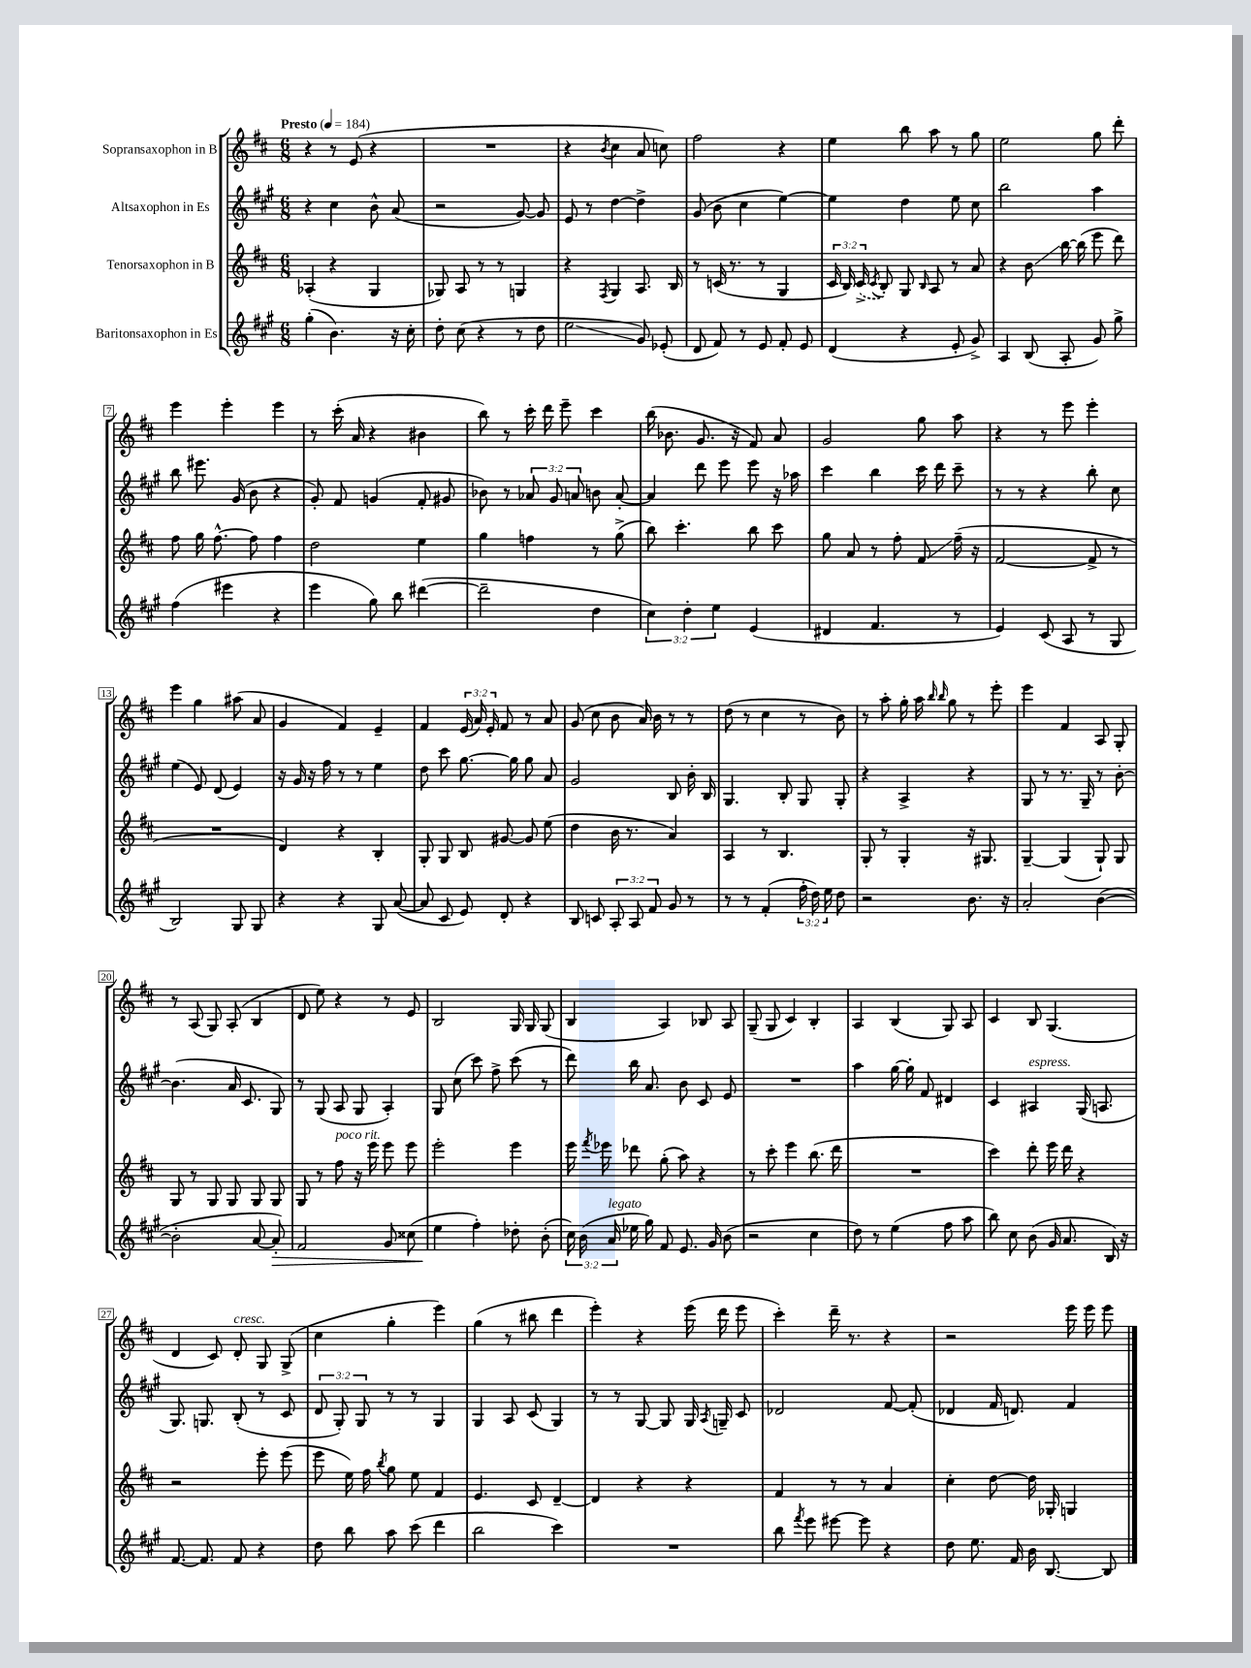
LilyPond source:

<<
\new StaffGroup <<
\new Staff = "s0" \with { instrumentName = "Sopransaxophon in B" } {
    \clef treble \key d \major \numericTimeSignature \time 6/8 \override Staff.TupletNumber.text = #tuplet-number::calc-fraction-text \tempo "Presto" 4 = 184
    \autoBeamOff r4 r8 e'8( r4 |
    R2. |
    r4 \acciaccatura { b'8 } cis''4 a'8 c''8) |
    fis''2 r4 |
    e''4 b''8 a''8 r8 g''8 |
    e''2 g''8 d'''8-. |
    e'''4 e'''4-. e'''4 |
    r8 cis'''16-.( a'16 r4 bis'4 |
    b''8) r8 cis'''16-. d'''16 e'''8-- cis'''4 |
    b''16( bes'8. g'8. r16 fis'8) a'8 |
    g'2 g''8 a''8 |
    r4 r8 e'''8 e'''4-. |
    e'''4 g''4 ais''8( a'8 |
    g'4 fis'4) e'4-- |
    fis'4 \tuplet 3/2 { e'16( a'16) e'16-. } fis'8 r8 a'8 |
    g'8( cis''8 b'8 a'16) b'16 r8 r8 |
    d''8( r8 cis''4 r8 b'8) |
    r8 a''8-. g''16-. a''16 \grace { b''16 b''16 } g''8 r8 e'''8-. |
    e'''4 fis'4 a8 g8-. |
    r8 a8( g8) a8-.( b4 |
    d'8 e''8) r4 r8 e'8 |
    b2 g16 g16 g8( |
    b4 a4) bes8 a8 |
    g8--( g8 cis'4) b4-. |
    a4 b4( g8) a8 |
    cis'4 b8 g4.( |
    d'4 cis'8) d'8-.^\markup { \italic "cresc." } g8 g8->( |
    cis''4 g''4-. e'''4) |
    g''4( r8 bis''8 d'''4 |
    e'''4-.) r4 e'''16( d'''16 e'''8 |
    cis'''4-.) d'''16-- r8. r4 |
    r2 e'''16 e'''16 e'''8 \bar "|." |
}
\new Staff = "s1" \with { instrumentName = "Altsaxophon in Es" } {
    \clef treble \key a \major \numericTimeSignature \time 6/8 \override Staff.TupletNumber.text = #tuplet-number::calc-fraction-text
    \autoBeamOff r4 cis''4 b'8-^ a'8( |
    r2 gis'8~) gis'8 |
    e'8 r8 d''4~ d''4-> |
    gis'8( b'8 cis''4 e''4~) |
    e''4 d''4 e''8 cis''8 |
    b''2 a''4 |
    b''8 eis'''8. gis'16( b'8 r4 |
    gis'8-.) fis'8 g'4( fis'8-. gis'8 |
    bes'8) r8 \tuplet 3/2 { aes'8 gis'8 a'8 } b'8 a'8~-. |
    a'4 d'''8 e'''8 e'''8 r16 aes''16 |
    cis'''4 b''4 cis'''16 d'''16 cis'''8-- |
    r8 r8 r4 b''8-. cis''8 |
    e''4( e'8) d'8( e'4) |
    r16 gis'16 r16 fis''16 r8 r8 e''4 |
    d''8 cis'''8 gis''8.~ gis''16 gis''8 a'8 |
    gis'2 b8 b'16-. b16 |
    gis4. b8-. gis8 gis8-. |
    r4 a4-> r4 |
    gis8 r8 r8. gis16-- r8 b'8~-. |
    b'4.( a'16 cis'8. gis8) |
    r8 gis8( a8 gis8 a4-.) |
    gis8 cis''8( cis'''8) fis''8-> cis'''8( r8 |
    d'''8) b''16 a'8. b'8 cis'8 e'8 |
    R2. |
    a''4 gis''16~ gis''16-. fis'8 dis'4 |
    cis'4 ais4^\markup { \italic "espress." } gis16( a8. |
    gis8.) g8. b8-.( r8 cis'8 |
    \tuplet 3/2 { d'8 gis8-.) gis8 } r8 r8 gis4 |
    gis4 a8 cis'8( gis4) |
    r8 r8 gis8~ gis8 gis16 \acciaccatura { a8 } g16-- cis'8 |
    des'2 fis'8~ fis'8-.( |
    des'4 fis'16 d'8.) fis'4 \bar "|." |
}
\new Staff = "s2" \with { instrumentName = "Tenorsaxophon in B" } {
    \clef treble \key d \major \numericTimeSignature \time 6/8 \override Staff.TupletNumber.text = #tuplet-number::calc-fraction-text
    \autoBeamOff aes4-.( r4 g4 |
    ges8) a8 r8 r8 g4 |
    r4 \acciaccatura { fis8 } g4 a8. b16 |
    r8 c'16( r8. r8 g4 |
    \tuplet 3/2 { cis'16 b16) \once \slurDashed cis'16->( } \acciaccatura { cis'8 } b8-.) g8 \grace { b16 } a8 r8 a'8 |
    r4 b'8\glissando b''16~ b''16( e'''8 d'''8) |
    fis''8 g''16 fis''8.~-^ fis''8 fis''4 |
    d''2 e''4 |
    g''4 f''4 r8 g''8->( |
    b''8) cis'''4.-. b''8 cis'''8 |
    g''8 a'8 r8 fis''8-. fis'8\glissando fis''16--( r16 |
    fis'2~ fis'8-> r8 |
    R2. |
    d'4) r4 b4-. |
    g8-. g8 b8 gis'8~ gis'8 e''8( |
    d''4 b'16 r8. a'4) |
    a4 r8 b4. |
    g8-. r8 g4-. r16 gis8. |
    g4~-- g4( g8-!) g8 |
    g8 r8 g8 g8 g8 g8 |
    g8 r8 fis''8^\markup { \italic "poco rit." } r16 e'''16 e'''8 e'''8 |
    e'''2-. e'''4 |
    e'''16 \acciaccatura { fis'''8 } ees'''16 des'''8 g''8-.( a''8) r4 |
    r8 cis'''8-. e'''4 b''8.( d'''16 |
    R2. |
    cis'''4) d'''8-. e'''16 d'''16 r4 |
    r2 e'''8-. e'''8( |
    e'''8 e''16) fis''16 \acciaccatura { b''8 } g''8 e''8 fis'4 |
    e'4. cis'8 d'4~-- |
    d'4 r4 r4 |
    fis'4 r8 r8 a'4 |
    cis''4-. d''8~ d''16 ges16-. g4 \bar "|." |
}
\new Staff = "s3" \with { instrumentName = "Baritonsaxophon in Es" } {
    \clef treble \key a \major \numericTimeSignature \time 6/8 \override Staff.TupletNumber.text = #tuplet-number::calc-fraction-text
    \autoBeamOff gis''4-.( b'4.) r16 cis''16-. |
    d''8-. cis''8( r4 r8 d''8 |
    e''2\glissando gis'8) ees'8-.( |
    d'8 fis'8) r8 e'8 fis'8-. e'8 |
    d'4( r4 e'8-. gis'8->) |
    a4 b8( a8-. gis'8) gis''8-> |
    fis''4( eis'''4 r4 |
    e'''4 gis''8) b''8 dis'''4~( |
    dis'''2-- d''4 |
    \tuplet 3/2 { cis''4) d''4-. e''4 } e'4( |
    dis'4 fis'4. r8 |
    e'4) cis'8( a8 r8 gis8 |
    b2) gis8 gis8 |
    r4 r4 gis8 a'8~( |
    a'8 cis'8 e'8) d'8-. r4 |
    b8 c'8 \tuplet 3/2 { a8-. a8 fis'8 } gis'8 r8 |
    r8 r8 fis'4-.( \tuplet 3/2 { fis''16-. d''16) e''16 } d''8 |
    r2 b'8. r16 |
    a'2-. b'4~( |
    b'2-. a'8~ a'8-.\>) |
    fis'2 gis'8 cisis''8( |
    e''4\! fis''4-.) des''8-. b'8-.( |
    \tuplet 3/2 { cis''16) b'16( a'16^\markup { \italic "legato" } } ees''16 gis''16) fis'8 e'8. gis'16 b'8( |
    r2 cis''4 |
    d''8) r8 e''4( fis''8 a''8 |
    b''8) cis''8 b'8( gis'16 a'8. b16) r16 |
    fis'8.~ fis'8. fis'8 r4 |
    d''8 b''8 a''8 cis'''8( d'''4 |
    b''2 cis'''4) |
    R2. |
    b''8 \acciaccatura { fis'''8 } e'''8 eis'''8~ eis'''8 r4 |
    d''8 e''8. fis'16 b'16 b8.~ b8 \bar "|." |
}
>>
>>
\layout { \context { \Score \override BarNumber.stencil = #(make-stencil-boxer 0.1 0.3 ly:text-interface::print) } }
